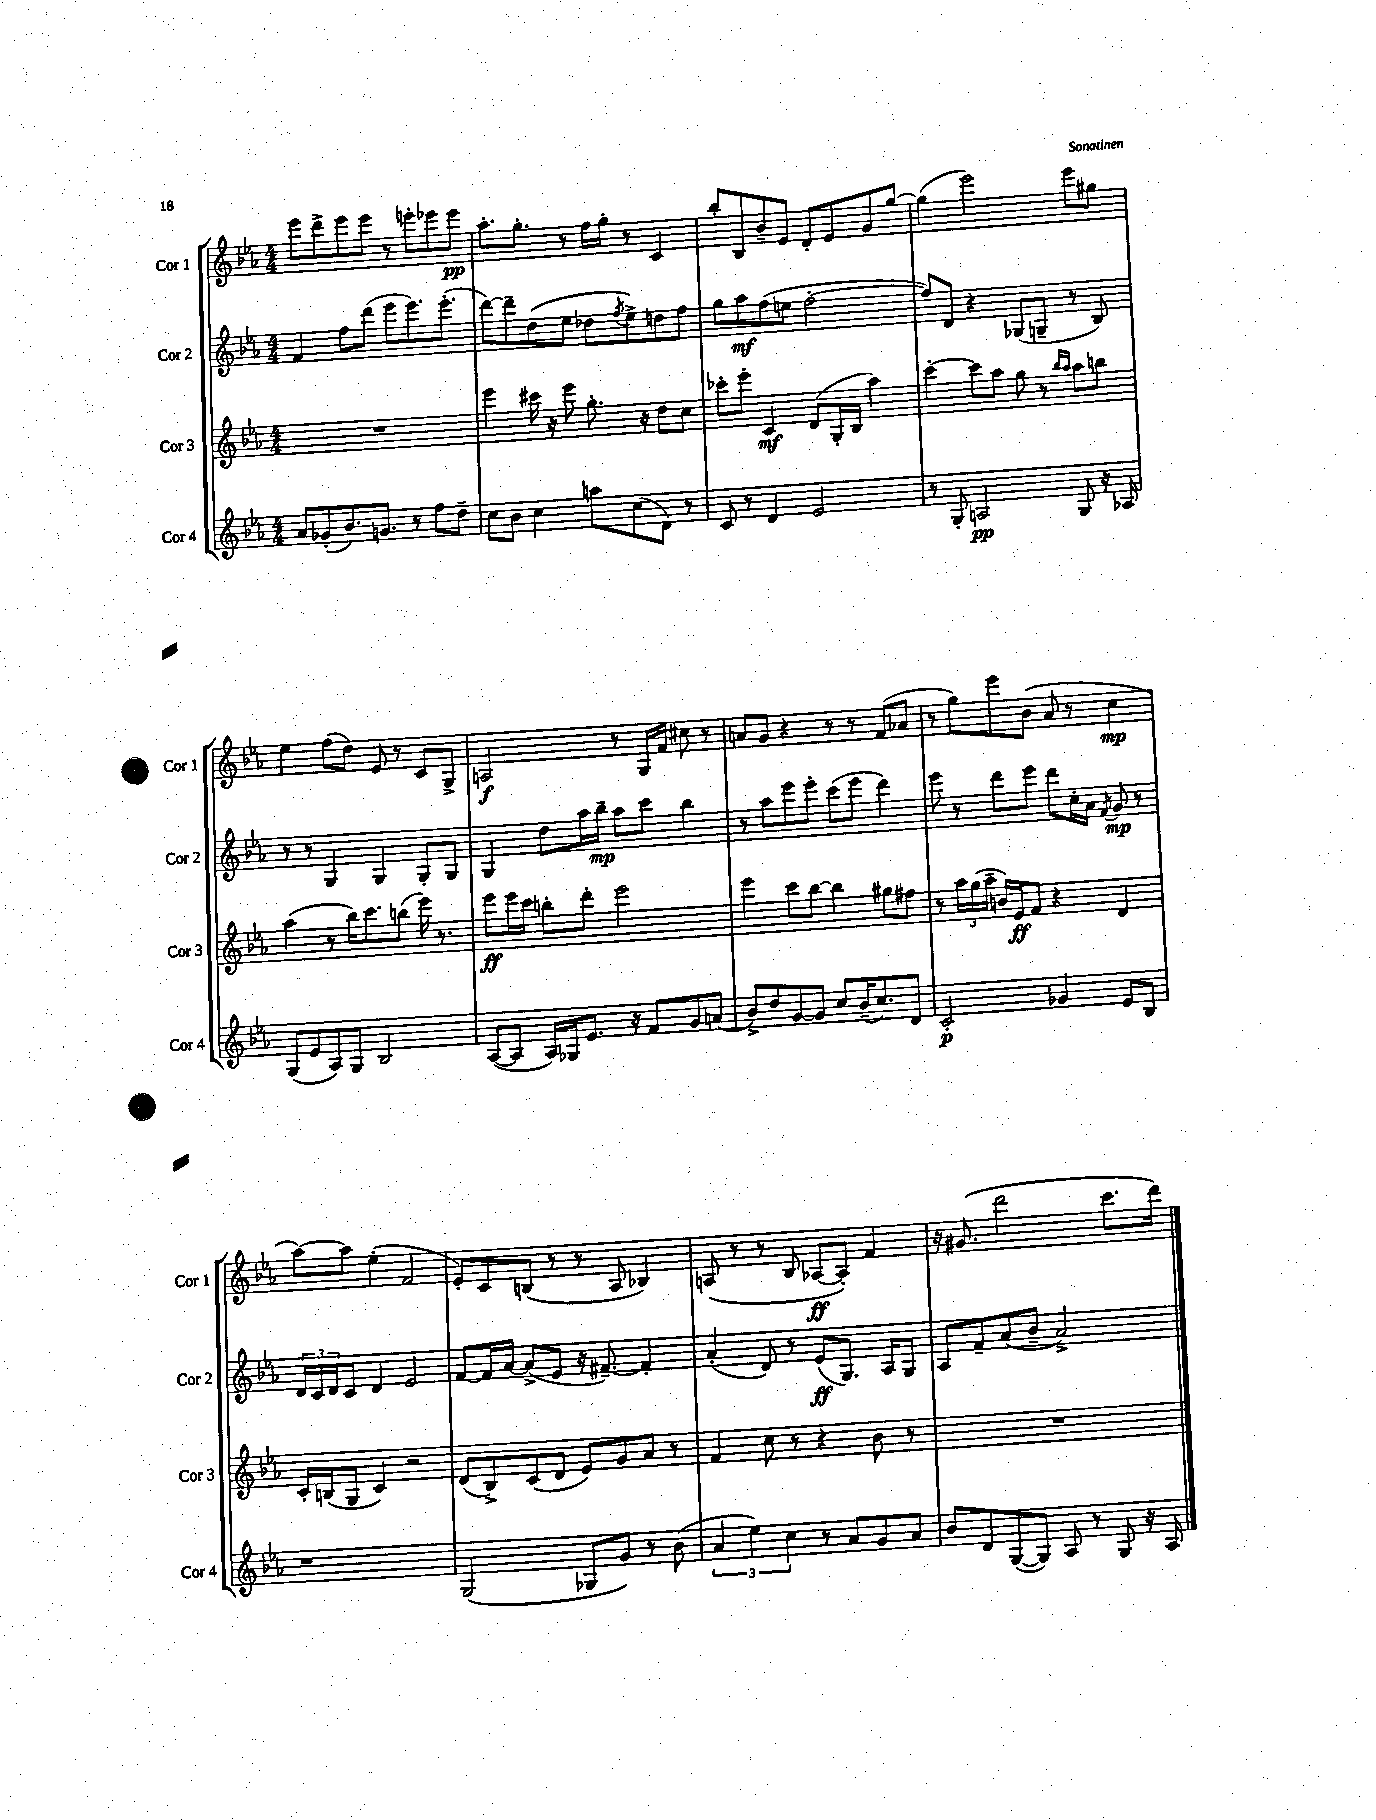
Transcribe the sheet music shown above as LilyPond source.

<<
\new StaffGroup <<
\new Staff = "s0" \with { instrumentName = "Cor 1" shortInstrumentName = "Cor 1" } {
    \clef treble \key ees \major \numericTimeSignature \time 4/4
    ees'''8 d'''8-> ees'''8 ees'''8 r8 e'''8-. ees'''8 ees'''8\pp |
    aes''8.-. g''8.-. r8 f''16 g''16-. r8 c'4 |
    bes''8-. bes8 bes'8-- ees'8 d'8-. ees'8 g'8 g''8~ |
    g''4( ees'''2) ees'''8 gis''8 |
    ees''4 f''8( d''8) ees'8 r8 c'8 g8-> |
    a2\f r8 g16 f'16 cis''8 r8 |
    a'8 g'8 r4 r8 r8 f'8( aes'8 |
    r8 g''8) ees'''8 bes'8( aes'8 r8 c''4\mp |
    aes''8~) aes''8 ees''4-.( f'2 |
    ees'8-.) c'8 b8( r8 r8 aes8 bes4) |
    a8( r8 r8 bes8 aes8~\ff aes8-.) f'4 |
    r16 gis'8.( d'''2 c'''8. d'''16) \bar "|." |
}
\new Staff = "s1" \with { instrumentName = "Cor 2" shortInstrumentName = "Cor 2" } {
    \clef treble \key ees \major \numericTimeSignature \time 4/4
    f'4 f''8 d'''8( ees'''8 ees'''8.) ees'''8.-.( |
    d'''8~) d'''8-- d''8( ees''8 des''8 \acciaccatura { f''8 } ees''8->) d''8 f''8 |
    g''8 aes''8\mf f''8( e''8 f''2~-. |
    f''8) d'8 r4 ges8( g8-- r8 bes8) |
    r8 r8 g4 g4 g8-. g8 |
    g4 d''8 aes''16 bes''16--\mp aes''8 c'''8 bes''4 |
    r8 aes''8 ees'''8 ees'''8-. c'''8( ees'''8 d'''4) |
    ees'''8 r8 d'''8 ees'''8 d'''8 c''16-. aes'16 \acciaccatura { f'8 } g'8\mp r8 |
    \tuplet 3/2 { d'16 c'16 d'16 } c'8 d'4 ees'2 |
    f'8~ f'16 aes'16~ aes'8->( ees'8 r16 fis'8.~--) fis'4-. |
    aes'4-.( d'8) r8 ees'8\ff( g8.) aes16 g8 |
    aes8 f'8-- aes'8( bes'8-- aes'2->) \bar "|." |
}
\new Staff = "s2" \with { instrumentName = "Cor 3" shortInstrumentName = "Cor 3" } {
    \clef treble \key ees \major \numericTimeSignature \time 4/4
    R1 |
    ees'''4 cis'''16 r16 ees'''8 g''8.-. r16 d''8 c''8 |
    ces'''8-. ees'''8-. c'4\mf d'8( g16-. bes16 aes''4) |
    c'''4~-. c'''8 aes''8 g''8 r8 \grace { bes''16 aes''16 } aes''8 b''8 |
    aes''4( r8 bes''16) c'''8. b''8( ees'''16) r8. |
    ees'''8\ff ees'''16 c'''16 b''8-. d'''8-. ees'''2 |
    ees'''4 c'''8 bes''8~ bes''4 gis''8 fis''8 |
    r8 \tuplet 3/2 { aes''16 g''16( aes''16-- } b'16) ees'16\ff f'8 r4 d'4 |
    c'16-. b16( g8 c'4) r2 |
    d'8( bes8->) c'8( d'8 ees'8) g'8 aes'8 r8 |
    f'4 c''8 r8 r4 bes'8 r8 |
    R1 \bar "|." |
}
\new Staff = "s3" \with { instrumentName = "Cor 4" shortInstrumentName = "Cor 4" } {
    \clef treble \key ees \major \numericTimeSignature \time 4/4
    aes'8 ges'8-.( bes'8.) g'8. r8 f''8 d''8-- |
    c''8 bes'8 c''4 a''8 c''8( d'8) r8 |
    c'8 r8 d'4 ees'2 |
    r8 g8-. a2\pp g8 r16 aes16 |
    g8( ees'8 aes8) g8 bes2 |
    aes8~( aes8 aes16) ges16 ees'8. r16 f'8 g'8 a'8( |
    bes'8->) d''8 g'8~ g'8 c''8 bes'16--( c''8.) d'8 |
    c'2-.\p ges'4 ees'8 bes8 |
    r1 |
    g2( ges8 g'8) r8 bes'8( |
    \tuplet 3/2 { aes'4 ees''4) c''4 } r8 aes'8 g'8 aes'8 |
    bes'8 d'8 g8~( g8) aes8 r8 g8 r16 aes16 \bar "|." |
}
>>
>>
\layout { \context { \Score \remove "Bar_number_engraver" } }
